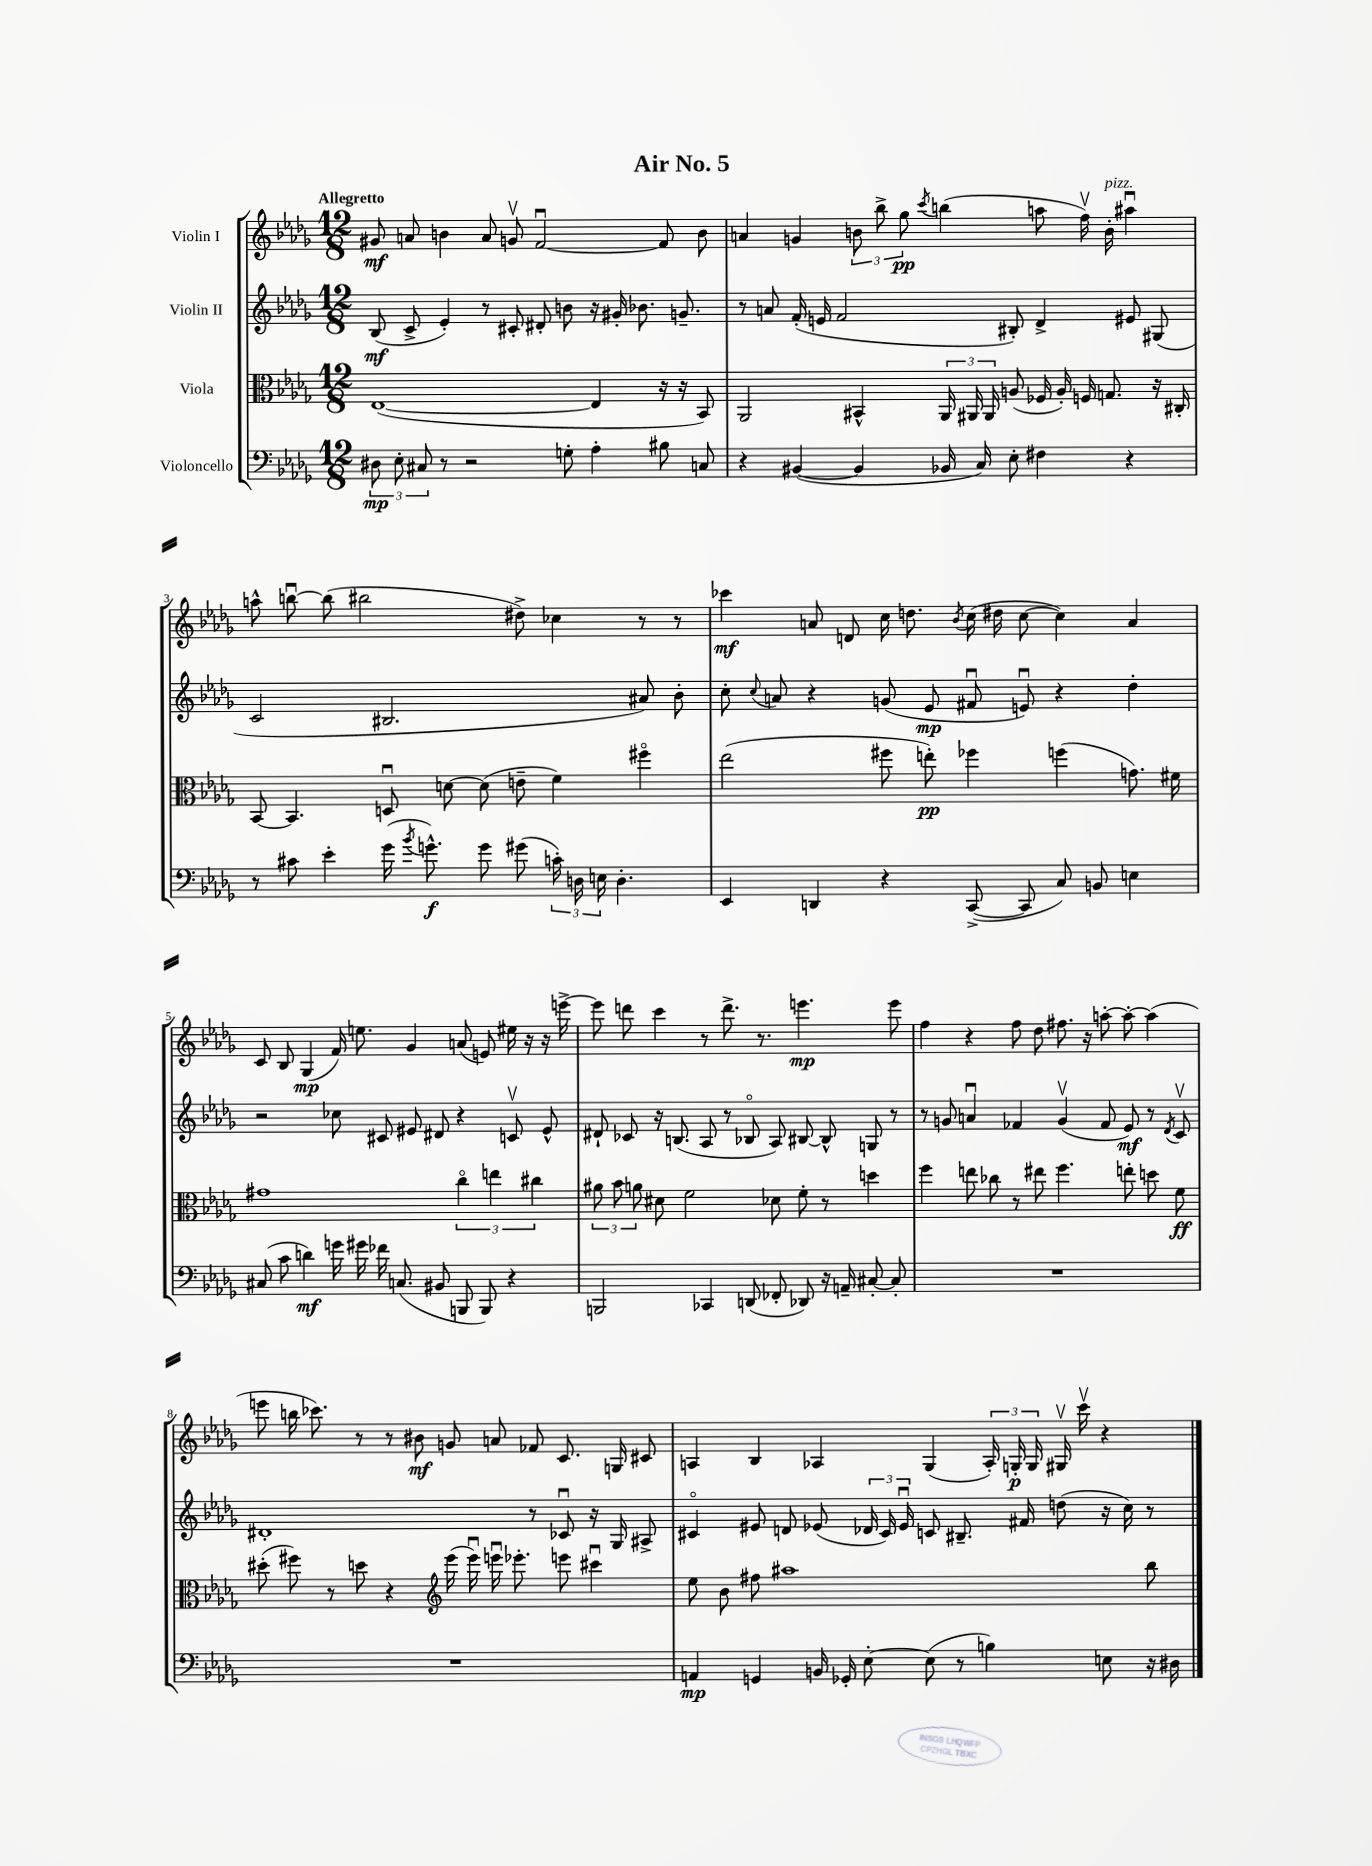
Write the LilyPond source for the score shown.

\header { title = "Air No. 5" }
<<
\new StaffGroup <<
\new Staff = "s0" \with { instrumentName = "Violin I" } {
    \clef treble \key des \major \numericTimeSignature \time 12/8 \tempo "Allegretto"
    \autoBeamOff gis'8\mf a'8 b'4 a'8 g'8\upbow f'2~\downbow f'8 b'8 |
    a'4 g'4 \tuplet 3/2 { b'8 bes''8-> ges''8\pp } \acciaccatura { c'''8 } b''4( a''8 f''16\upbow) b'16-.^\markup { \italic "pizz." } ais''4\downbow |
    a''8-^ b''8~\downbow b''8( bis''2 dis''8->) ces''4 r8 r8 |
    ces'''4\mf a'8 d'8 c''16 d''8. \acciaccatura { bes'8 } c''16( dis''16 c''8~ c''4) a'4 |
    c'8 bes8 ges4\mp( f'16) e''8. ges'4 a'8( e'8) eis''16 r16 r16 e'''16~-> |
    e'''8 d'''8 c'''4 r8 d'''8.-> r8. e'''4.\mp e'''8 |
    f''4 r4 f''8 des''8 fis''8. r16 a''8~-. a''8~-. a''4( |
    e'''8 b''16 ces'''8.) r8 r8 bis'8\mf g'8 a'8 fes'8 c'8. g16 cis'8 |
    a4 bes4 aes4 ges4( \tuplet 3/2 { aes16-.) g16-.\p g16 } gis16\upbow c'''16\upbow r4 \bar "|." |
}
\new Staff = "s1" \with { instrumentName = "Violin II" } {
    \clef treble \key des \major \numericTimeSignature \time 12/8
    \autoBeamOff bes8\mf( c'8-> ees'4-.) r8 cis'8-. dis'8-. b'8 r16 gis'16-. bes'8. g'8.-- |
    r8 a'8 f'16-.( e'16 f'2 bis8-.) des'4-> eis'8 gis8( |
    c'2 bis2. ais'8) bes'8-. |
    c''8-. \appoggiatura { c''8 } a'8 r4 g'8( ees'8\mp fis'8\downbow e'8\downbow) r4 des''4-. |
    r2 ces''8 cis'8 eis'8 dis'8 r4 c'8\upbow eis'8-^ |
    dis'8-! ces'8 r16 b8.( aes8 r8 bes8\flageolet aes8) bis8~ bis8-^ g8 r8 |
    r8 g'8 a'4\downbow fes'4 g'4\upbow( fes'8 ees'8\mf) r8 \acciaccatura { des'8 } c'8\upbow |
    dis'1-. r8 ces'8\downbow r16 ges16 ais8-> |
    cis'4\flageolet eis'8 d'8 ees'8( \tuplet 3/2 { des'16 cis'16) ees'16\downbow } c'8 bis8.-- fis'16 d''8( r16 c''16) r8 \bar "|." |
}
\new Staff = "s2" \with { instrumentName = "Viola" } {
    \clef alto \key des \major \numericTimeSignature \time 12/8
    \autoBeamOff ees1~( ees4 r16 r16 bes,8) |
    aes,2 bis,4-^ \tuplet 3/2 { aes,16 ais,16 ais,16 } a8( fes16 a16-.) f16 g8. r16 cis16-. |
    bes,8~ bes,4. d8\downbow d'8~ d'8( e'8-- f'4) fis''4\flageolet |
    ees''2( fis''8 e''8-.\pp) fes''4 f''4( g'8.) fis'16 |
    gis'1 \tuplet 3/2 { c''4\flageolet e''4 cis''4 } |
    \tuplet 3/2 { ais'8 bes'8 a'8 } dis'8 f'2 des'8 f'8-. r8 d''4 |
    f''4 e''8 ces''8 r8 eis''8 f''4. e''8-. d''8 f'8\ff |
    dis''8-.( fis''8) r8 d''8 r4 \clef treble ees'''16( ees'''16\downbow) e'''16\downbow ees'''8.-. e'''8 cis'''4\downbow |
    ees''8 bes'8 fis''8 ais''1 bes''8 \bar "|." |
}
\new Staff = "s3" \with { instrumentName = "Violoncello" } {
    \clef bass \key des \major \numericTimeSignature \time 12/8
    \autoBeamOff \tuplet 3/2 { dis8\mp ees8-. cis8 } r8 r2 g8-. aes4-. bis8 c8 |
    r4 bis,4~( bis,4 bes,16 c16) ees8-. fis4 r4 |
    r8 cis'8 ees'4-. ges'16( \acciaccatura { bes'8 } g'8.-^\f) g'8 gis'8( \tuplet 3/2 { c'16-.) d16 e16 } d4.-. |
    ees,4 d,4 r4 c,8~->( c,8 c8) b,8 e4 |
    cis8( c'8 d'4\mf) g'16 gis'16 fes'16 c8.( bis,8 b,,8 b,,8) r4 |
    b,,2 ces,4 d,8( fes,8-. des,8) r16 a,16-- cis8~-. cis8-. |
    R1. |
    R1. |
    a,4\mp g,4 b,16 ges,16-. ees8~-. ees8( r8 b4) e8 r16 dis16 \bar "|." |
}
>>
>>
